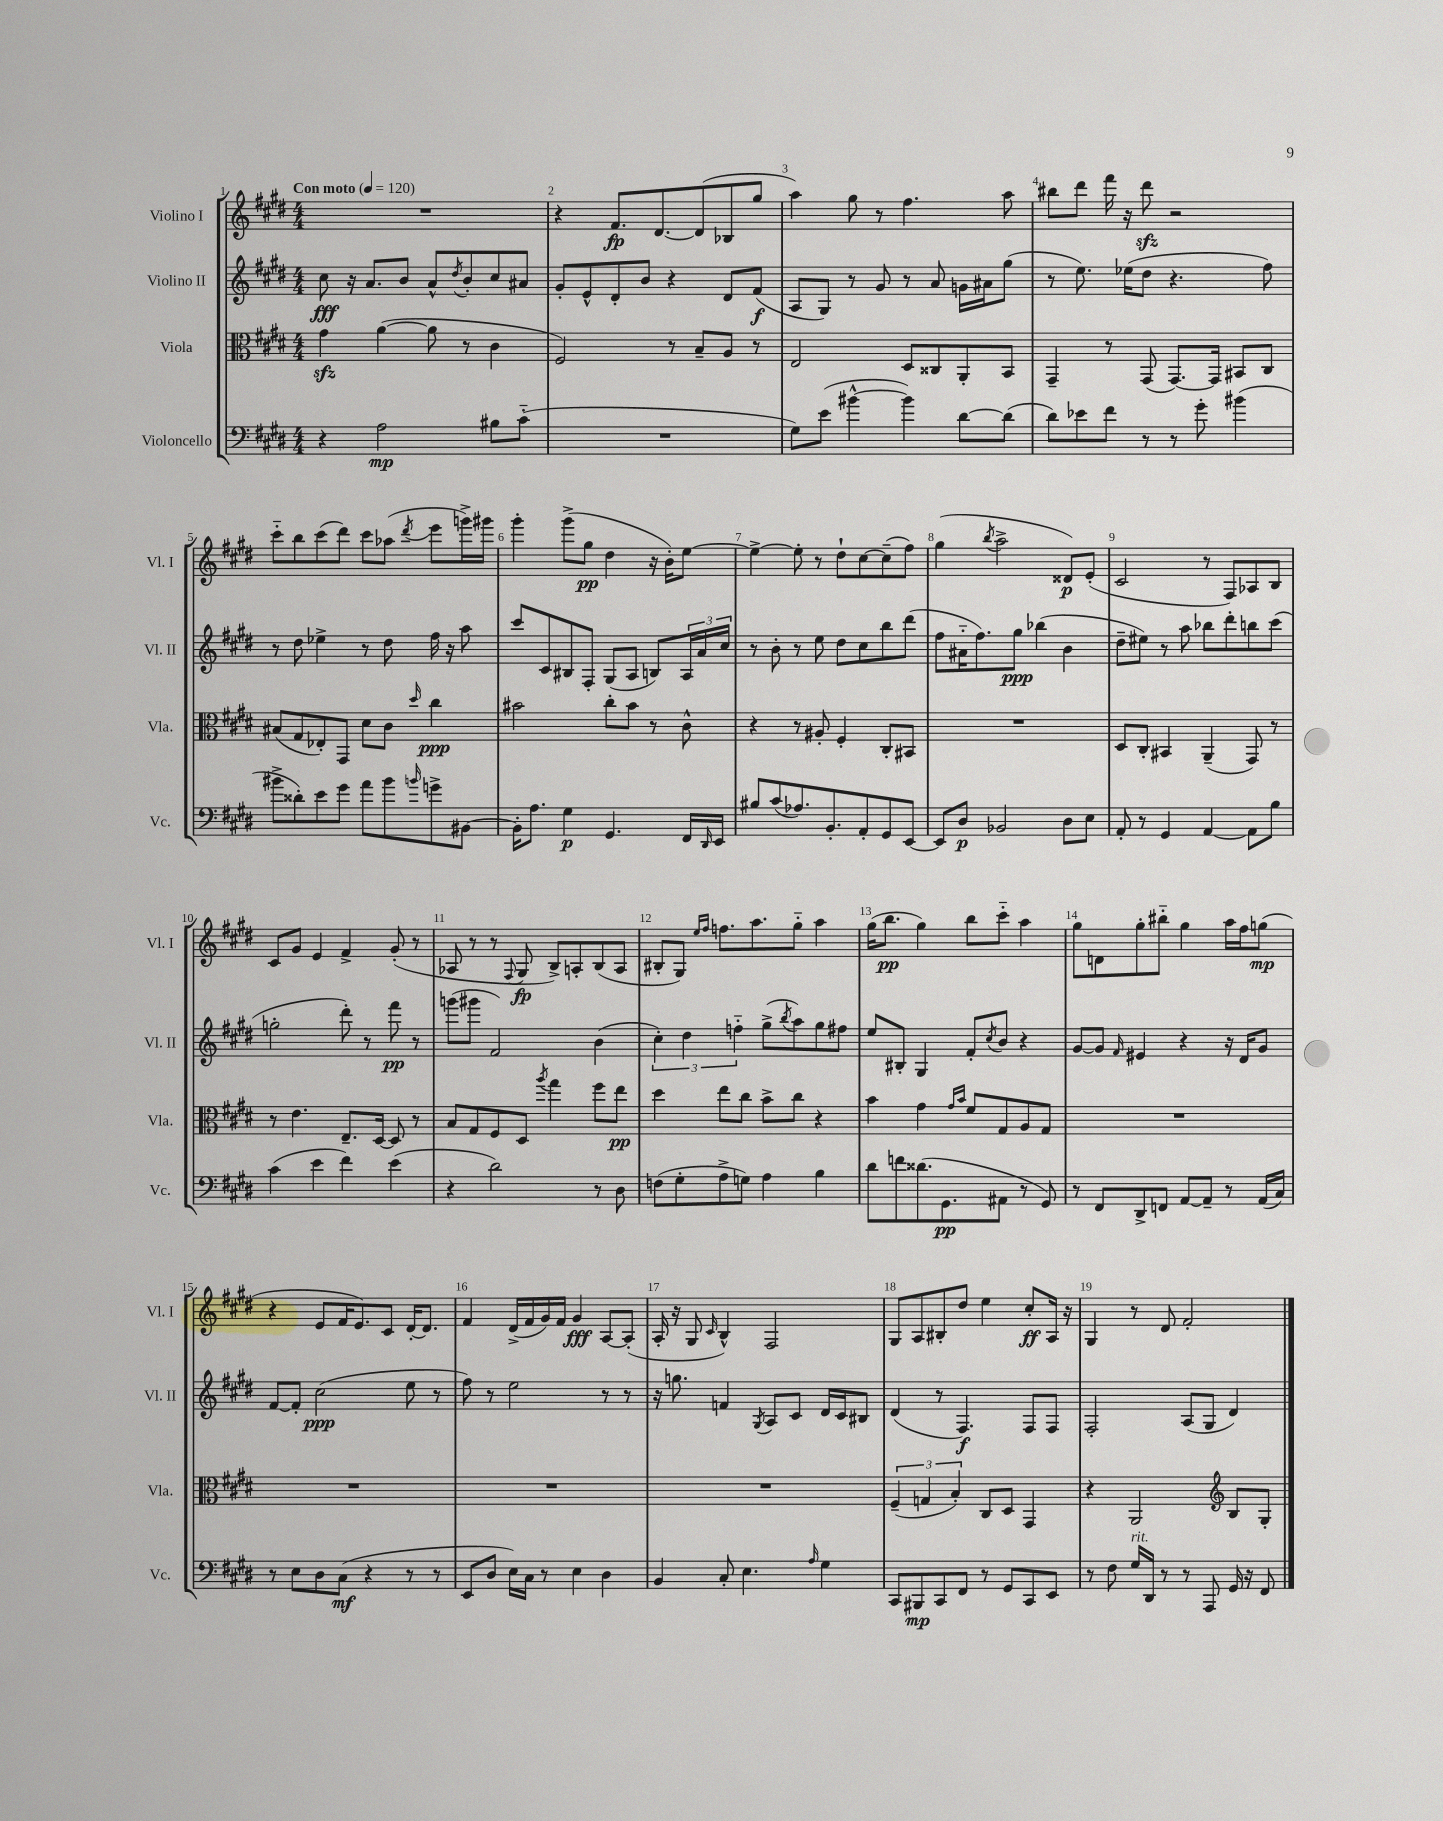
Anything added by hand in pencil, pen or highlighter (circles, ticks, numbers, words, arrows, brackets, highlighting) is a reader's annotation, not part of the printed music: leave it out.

**kern	**dynam	**kern	**dynam	**kern	**dynam	**kern	**dynam
*part4	*part4	*part3	*part3	*part2	*part2	*part1	*part1
*staff4	*staff4	*staff3	*staff3	*staff2	*staff2	*staff1	*staff1
*I"Violoncello	*	*I"Viola	*	*I"Violino II	*	*I"Violino I	*
*I'Vc.	*	*I'Vla.	*	*I'Vl. II	*	*I'Vl. I	*
*clefF4	*	*clefC3	*	*clefG2	*	*clefG2	*
*k[f#c#g#d#]	*	*k[f#c#g#d#]	*	*k[f#c#g#d#]	*	*k[f#c#g#d#]	*
*M4/4	*	*M4/4	*	*M4/4	*	*M4/4	*
*MM120	*	*MM120	*	*MM120	*	*MM120	*
=1	=1	=1	=1	=1	=1	=1	=1
!	!	!	!	!	!	!LO:TX:a:B:t=Con moto	!
4r	.	4g#zz\	.	8cc#\	fff	1r	.
.	.	.	.	16r	.	.	.
.	.	.	.	8.a/L	.	.	.
2A\	mp	([4a\	.	.	.	.	.
.	.	.	.	8b/J	.	.	.
.	.	8a\]	.	8a^^/L	.	.	.
.	.	.	.	8qdd#/	.	.	.
.	.	8r	.	8b'/	.	.	.
8B#X\L	.	4c#\	.	8cc#/	.	.	.
(8c#\J	.	.	.	8a#X/J	.	.	.
=2	=2	=2	=2	=2	=2	=2	=2
1r	.	2F#/)	.	8g#'/L	.	4r	.
.	.	.	.	8e^^/	.	.	.
.	.	.	.	8d#'/	.	8.f#/L	fp
.	.	.	.	8b/J	.	.	.
.	.	.	.	.	.	[8.d#/	.
.	.	8r	.	4r	.	.	.
.	.	8B~/L	.	.	.	(8d#/]	.
.	.	8A/J	.	8d#/L	.	8B-X/	.
.	.	8r	.	(8f#/J	f	8gg#/J	.
=3	=3	=3	=3	=3	=3	=3	=3
8G#\L)	.	2E/	.	8A/L	.	4aa\)	.
(8e\J	.	.	.	8G#/J)	.	.	.
[4b#X^^\	.	.	.	8r	.	8gg#\	.
.	.	.	.	8g#/	.	8r	.
4b#\])	.	8D#/L	.	8r	.	4.ff#\	.
.	.	8C##X/	.	8a/	.	.	.
[8d#\L	.	8AA'/	.	16gn\LL	.	.	.
.	.	.	.	16a#X\J	.	.	.
(8d#\J]	.	8BB/J	.	(8gg#\J	.	8aa\	.
=4	=4	=4	=4	=4	=4	=4	=4
8d#\L)	.	4GG#~/	.	8r	.	8bb#X\L	.
8e-X\	.	.	.	8.ee\)	.	8ddd#\J	.
8f#\J	.	8r	.	.	.	16fff#\	.
.	.	.	.	(16ee-X\KL	.	16r	.
8r	.	(8GG#/	.	8dd#\J	.	8ddd#zz\	.
8r	.	[8.GG#/L)	.	4.r	.	2r	.
8g#'\	.	.	.	.	.	.	.
.	.	16GG#/Jk]	.	.	.	.	.
(4b#X\	.	8BB#X/L	.	.	.	.	.
.	.	8C#/J	.	8ff#\)	.	.	.
!!LO:LB:g=z
=5	=5	=5	=5	=5	=5	=5	=5
8b#X^\L	.	(8B#X/L	.	8r	.	8ccc#\L	.
8d##X'\)	.	8G#/	.	8dd#\	.	8bb\	.
8e\	.	8E-X'/)	.	4ee-X^\	.	(8ccc#\	.
8g#\J	.	8GG#/J	.	.	.	8ddd#\J)	.
8a\L	.	8d#\L	.	8r	.	8ccc#\L	.
8b#\	.	8c#\J	.	8dd#\	.	(8aa-X\J	.
16qqbn/	.	16qqdd#/	.	.	.	8qddd#/	.
8gn^\	.	4cc#\	ppp	16ff#\	.	8eee\L	.
.	.	.	.	16r	.	.	.
[8BB#X\J	.	.	.	8aa\	.	16gggn^\L)	.
.	.	.	.	.	.	16ggg#X\JJ	.
=6	=6	=6	=6	=6	=6	=6	=6
16BB#'\KL]	.	2b#X\	.	8ccc#/L	.	4ggg#'\	.
8.A\J	.	.	.	.	.	.	.
.	.	.	.	8c#/	.	.	.
4G#\	p	.	.	8B#X/	.	(8ggg#^\L	.
.	.	.	.	8F#'/J	.	8gg#\J	pp
4.GG#/	.	8cc#'\L	.	(8G#/L	.	4dd#\	.
.	.	8b#\J	.	8A/J	.	.	.
.	.	8r	.	8Bn/L)	.	16r	.
.	.	.	.	.	.	16b'\KL)	.
16FF#/LL	.	8c#^^\	.	24A/L	.	[8ee\J	.
.	.	.	.	24a/	.	.	.
16qqDD#/	.	.	.	.	.	.	.
16EE/JJ	.	.	.	.	.	.	.
.	.	.	.	24cc#/JJ	.	.	.
=7	=7	=7	=7	=7	=7	=7	=7
8B#X/L	.	4r	.	8r	.	4ee^\_	.
(8c#/	.	.	.	8b'\	.	.	.
8.A-X/)	.	8r	.	8r	.	8ee'\]	.
.	.	8A#X'/	.	8ee\	.	8r	.
8.BB'/	.	.	.	.	.	.	.
.	.	4F#'/	.	8dd#\L	.	8dd#`\L	.
8AA'/	.	.	.	8cc#\	.	[8cc#\	.
8GG#/	.	8C#'/L	.	8bb\	.	(8cc#~\]	.
[8EE/J	.	8BB#X/J	.	(8ddd#\J	.	8ff#\J)	.
=8	=8	=8	=8	=8	=8	=8	=8
8EE/L]	.	1r	.	8ff#\L	.	(4gg#\	.
8D#/J	p	.	.	16a#X\K	.	.	.
.	.	.	.	8.ff#\)	.	.	.
.	.	.	.	.	.	8qbb/	.
2BB-X/	.	.	.	.	.	2aa^\	.
.	.	.	.	8gg#\J	ppp	.	.
.	.	.	.	(4bb-X\	.	.	.
8D#\L	.	.	.	4b\	.	8d##X/L)	p
8E\J	.	.	.	.	.	(8e'/J	.
=9	=9	=9	=9	=9	=9	=9	=9
8AA'/	.	8D#/L	.	8dd#~\L	.	2c#/	.
8r	.	8C#'/J	.	8ee#X\J)	.	.	.
4GG#/	.	4BB#X/	.	8r	.	.	.
.	.	.	.	8aa\	.	.	.
[4AA/	.	(4AA~/	.	8bb-X\L	.	8r	.
.	.	.	.	8ddd#'\	.	8F#/L)	.
8AA\L]	.	8GG#/)	.	8bbn\	.	8A-X/	.
8B\J	.	8r	.	(8ccc#\J	.	8B/J	.
!!LO:LB:g=z
=10	=10	=10	=10	=10	=10	=10	=10
(4c#\	.	8r	.	2ggn'\	.	8c#/L	.
.	.	4.e\	.	.	.	8g#/J	.
4e\	.	.	.	.	.	4e/	.
4f#\)	.	8.E~/L	.	8ddd#'\)	.	4f#^/	.
.	.	.	.	8r	.	.	.
.	.	[16D#/Jk	.	.	.	.	.
(4e\	.	8D#/]	.	8fff#\	pp	(8g#'/	.
.	.	8r	.	8r	.	8r	.
=11	=11	=11	=11	=11	=11	=11	=11
4r	.	8B/L	.	(8gggn\L	.	8A-X/	.
.	.	8G#/	.	8ggg#X\J	.	8r	.
2d#\)	.	8F#/	.	2f#/)	.	8r	.
.	.	.	.	.	.	8qqF#/	.
.	.	8D#/J	.	.	.	8G#/	fp
.	.	8qaa/	.	.	.	.	.
.	.	4gg#\	.	.	.	8B^/L)	.
.	.	.	.	.	.	8An'/	.
8r	.	8ff#\L	.	(4b\	.	(8B/	.
8D#\	.	8ee\J	pp	.	.	8A/J	.
=12	=12	=12	=12	=12	=12	=12	=12
(8Fn\L	.	4dd#\	.	6cc#'\)	.	8B#X'/L	.
8G#'\	.	.	.	.	.	8G#/J)	.
.	.	.	.	6dd#\	.	.	.
.	.	.	.	.	.	16qqee/LL	.
.	.	.	.	.	.	16qqff#/JJ	.
8A^\	.	8ee\L	.	.	.	8.ffn\L	.
.	.	.	.	6ffn\	.	.	.
8Gn\J)	.	8cc#\J	.	.	.	.	.
.	.	.	.	.	.	8.aa\	.
4A\	.	8b^\L	.	(8gg#^\L	.	.	.
.	.	.	.	8qbb/	.	.	.
.	.	8cc#\J	.	8aa\)	.	8gg#\J	.
4B\	.	4r	.	8gg#\	.	4aa\	.
.	.	.	.	8ff#X\J	.	.	.
=13	=13	=13	=13	=13	=13	=13	=13
8d#\L	.	4b\	.	8ee/L	.	(16gg#\KL	.
.	.	.	.	.	.	8.bb\J	pp
8fn\	.	.	.	8B#X'/J	.	.	.
(8.d##X\	.	4g#\	.	4G#/	.	4gg#\)	.
8.GG#\	pp	.	.	.	.	.	.
.	.	16qqg#/LL	.	.	.	.	.
.	.	16qqb/JJ	.	.	.	.	.
.	.	8f#/L	.	8f#'/L	.	8bb\L	.
.	.	.	.	8qcc#/	.	.	.
8AA#X\J	.	8G#/	.	8b/J	.	8ccc#\J	.
8r	.	8A/	.	4r	.	4aa\	.
8GG#/)	.	8G#/J	.	.	.	.	.
=14	=14	=14	=14	=14	=14	=14	=14
8r	.	1r	.	[8g#/L	.	8gg#\L	.
8FF#/L	.	.	.	8g#/J]	.	8dn\	.
.	.	.	.	16qqf#/	.	.	.
8DD#^/	.	.	.	4e#X/	.	8gg#'\	.
8FFn/J	.	.	.	.	.	8bb#X\J	.
[8AA/L	.	.	.	4r	.	4gg#\	.
8AA~/J]	.	.	.	.	.	.	.
8r	.	.	.	16r	.	16aa\LL	.
.	.	.	.	16d#/KL	.	16ff#\J	.
(16AA/LL	.	.	.	8g#/J	.	(8ggn\J	mp
16C#/JJ)	.	.	.	.	.	.	.
!!LO:LB:g=z
=15	=15	=15	=15	=15	=15	=15	=15
8r	.	1r	.	[8f#/L	.	4r	.
8E\L	.	.	.	8f#'/J]	.	.	.
8D#\	.	.	.	(2cc#\	ppp	8e/L	.
(8C#\J	mf	.	.	.	.	16f#/K	.
.	.	.	.	.	.	8.e/)	.
4r	.	.	.	.	.	.	.
.	.	.	.	.	.	8c#/J	.
8r	.	.	.	8ee\	.	[16d#'/KL	.
.	.	.	.	.	.	8.d#/J]	.
8r	.	.	.	8r	.	.	.
=16	=16	=16	=16	=16	=16	=16	=16
8EE/L	.	1r	.	8ff#\)	.	4f#/	.
8D#/J	.	.	.	8r	.	.	.
16E\LL)	.	.	.	2ee\	.	(16d#^/LL	.
16C#\JJ	.	.	.	.	.	16f#/	.
8r	.	.	.	.	.	16g#/)	.
.	.	.	.	.	.	16f#/JJ	.
4E\	.	.	.	.	.	4g#/	fff
4D#\	.	.	.	8r	.	[8A/L	.
.	.	.	.	8r	.	(8A'/J]	.
=17	=17	=17	=17	=17	=17	=17	=17
4BB/	.	1r	.	16r	.	16A'/	.
.	.	.	.	8.ggn\	.	16r	.
.	.	.	.	.	.	8G#/	.
.	.	.	.	.	.	16qqc#/	.
8C#'/	.	.	.	4fn/	.	4B^^/)	.
4.E\	.	.	.	.	.	.	.
.	.	.	.	8qG#/	.	.	.
.	.	.	.	8A/L	.	2F#/	.
.	.	.	.	8c#/J	.	.	.
16qqA/	.	.	.	.	.	.	.
4G#\	.	.	.	16d#/LL	.	.	.
.	.	.	.	16c#/J	.	.	.
.	.	.	.	8B#X/J	.	.	.
=18	=18	=18	=18	=18	=18	=18	=18
8CC#/L	.	(6F#~/	.	(4d#/	.	8G#/L	.
8BBB#X/	mp	.	.	.	.	8A/	.
.	.	6Gn/	.	.	.	.	.
8CC#/	.	.	.	8r	.	8B#X'/	.
.	.	6B'/)	.	.	.	.	.
8FF#/J	.	.	.	4.F#/)	f	8dd#/J	.
8r	.	8C#/L	.	.	.	4ee\	.
8GG#/L	.	8D#/J	.	.	.	.	.
8CC#/	.	4GG#/	.	8F#/L	.	8cc#'/L	ff
8EE/J	.	.	.	8F#/J	.	16A/Jk	.
.	.	.	.	.	.	16r	.
=19	=19	=19	=19	=19	=19	=19	=19
8r	.	4r	.	2F#'/	.	4G#/	.
8F#\	.	.	.	.	.	.	.
!LO:TX:a:i:t=rit.	!	!	!	!	!	!	!
16G#/LL	.	2AA/	.	.	.	8r	.
16DD#/JJ	.	.	.	.	.	.	.
8r	.	.	.	.	.	8d#/	.
8r	.	.	.	(8A/L	.	2f#'/	.
8AAA/	.	.	.	8G#/J	.	.	.
*	*	*clefG2	*	*	*	*	*
16GG#/	.	8B/L	.	4d#/)	.	.	.
16r	.	.	.	.	.	.	.
8FF#/	.	8G#'/J	.	.	.	.	.
==	==	==	==	==	==	==	==
*-	*-	*-	*-	*-	*-	*-	*-
